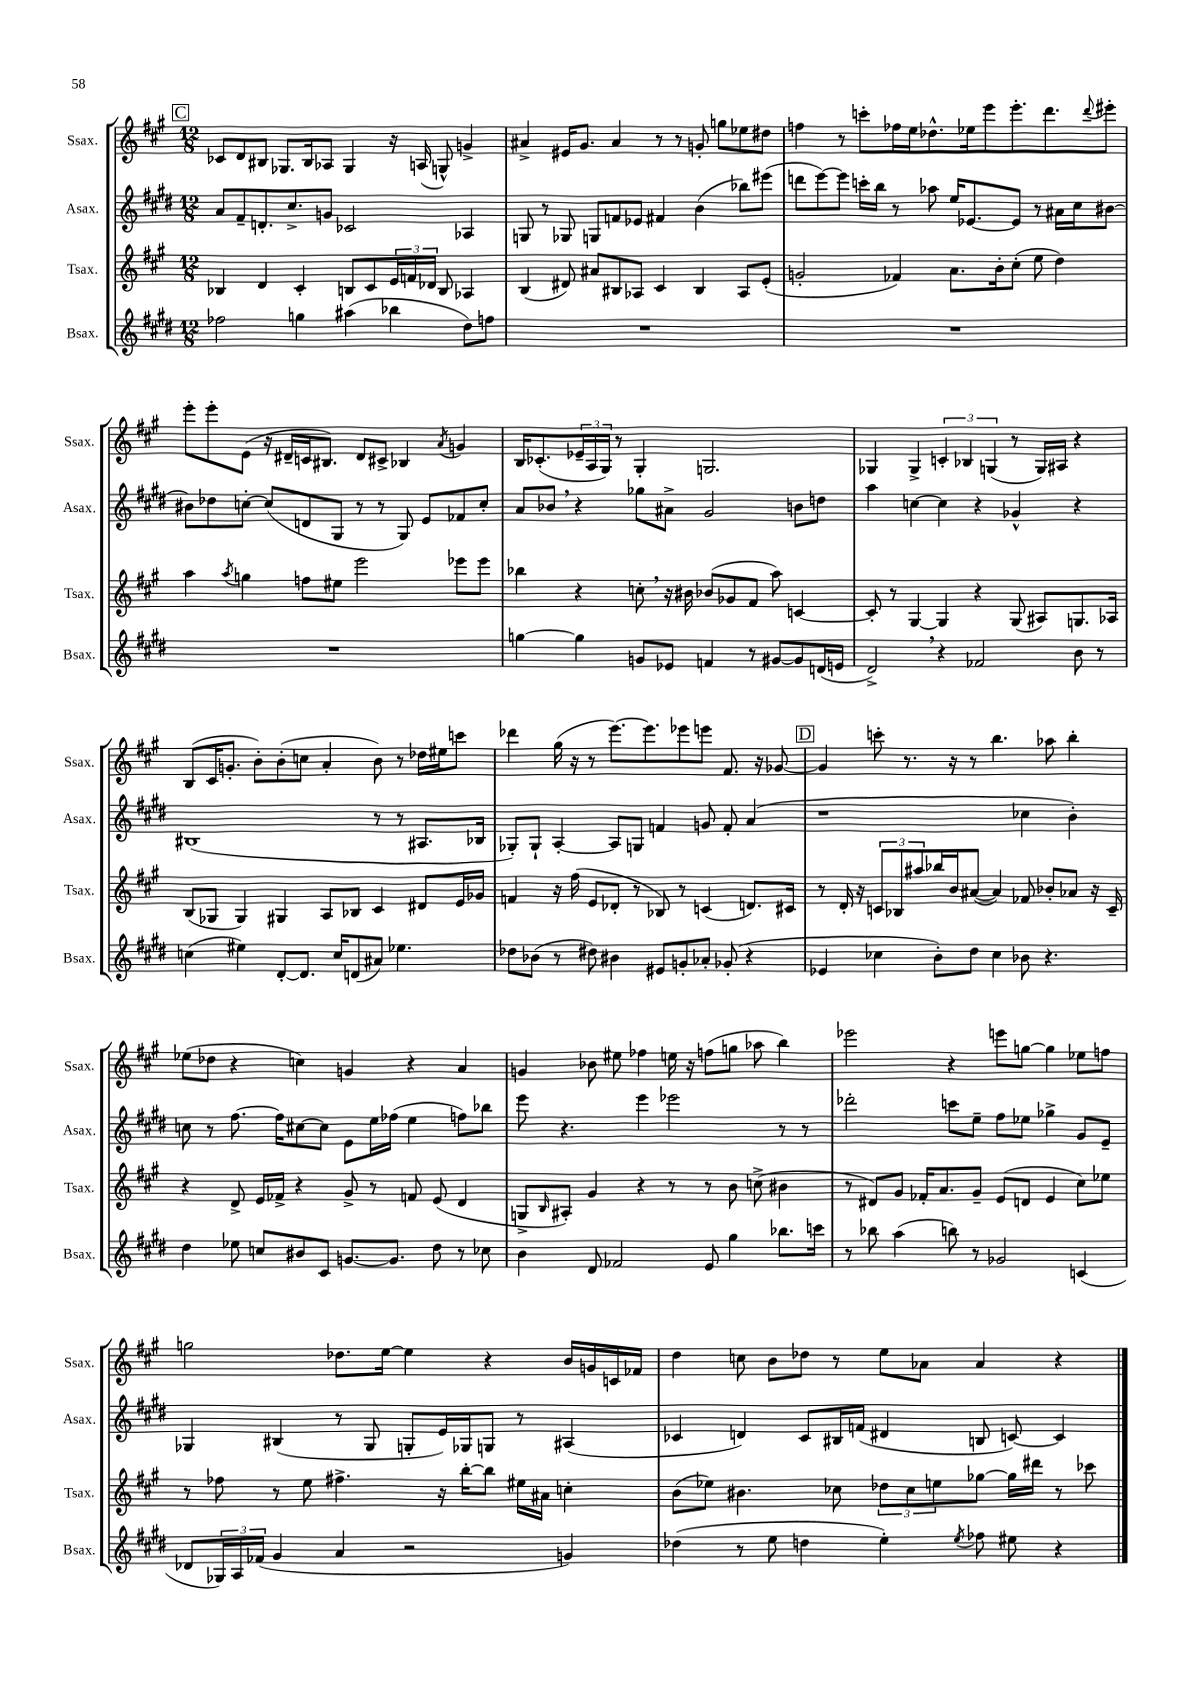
<<
\new StaffGroup <<
\new Staff = "s0" \with { instrumentName = "Ssax." shortInstrumentName = "Ssax." } {
    \clef treble \key a \major \numericTimeSignature \time 12/8
    \mark \markup { \box "C" } ces'8 d'8 bis8 ges8. bis16 aes8 ges4 r16 a16( g8-^) g'4-> |
    ais'4-> eis'16 gis'8. ais'4 r8 r8 g'8-. g''8 ees''8 dis''8 |
    f''4 r8 c'''8-. fes''16 e''16 des''8.-^ ees''16 e'''8 e'''8.-. d'''8. \appoggiatura { d'''8 } eis'''8-. |
    e'''8-. e'''8-. e'8( r16 dis'16-- c'16 bis8.) dis'8 cis'8-> bes4 \acciaccatura { a'8 } g'4 |
    b16 ces'8.-.( \tuplet 3/2 { ees'16-- a16 gis16) } r8 gis4-. g2. |
    ges4 ges4-> \tuplet 3/2 { c'4-. bes4 g4( } r8 g16) ais16 r4 |
    b8( cis'16 g'8.-. b'8-.) b'8-.( c''8 a'4-. b'8) r8 des''16 eis''16 c'''8 |
    des'''4 gis''16( r16 r8 e'''8.~) e'''8. ees'''8 e'''8 fis'8. r16 ges'8~ |
    \mark \markup { \box "D" } ges'4 c'''8-. r8. r16 r8 b''4. aes''8 b''4-. |
    ees''8( des''8 r4 c''4) g'4 r4 a'4 |
    g'4 bes'8 eis''8 fes''4 e''16 r16 f''8( g''8 aes''8 b''4) |
    ees'''2 r4 e'''8 g''8~ g''4 ees''8 f''8 |
    g''2 des''8. e''16~ e''4 r4 b'16 g'16 c'16 fes'16 |
    d''4 c''8 b'8 des''8 r8 e''8 aes'8 aes'4 r4 \bar "|." |
}
\new Staff = "s1" \with { instrumentName = "Asax." shortInstrumentName = "Asax." } {
    \clef treble \key e \major \numericTimeSignature \time 12/8
    \mark \markup { \box "C" } a'8 fis'8-- d'8.-. cis''8.-> g'8 ces'2 aes4 |
    g8 r8 ges8 g8 f'8 ees'8 fis'4 b'4( bes''8) eis'''8( |
    d'''8 e'''8~) e'''8 c'''16-. b''16 r8 aes''8 e''16 ees'8.~ ees'8 r8 ais'16 cis''16 bis'8~ |
    bis'8 des''8 c''8~-. c''8( d'8 gis8 r8 r8 gis8) e'8 fes'8 c''8-. |
    a'8 bes'8 \breathe r4 ges''8 ais'8-> gis'2 b'8 d''8 |
    a''4 c''4~ c''4 r4 ges'4-^ r4 |
    bis1( r8 r8 ais8. bes16 |
    ges8-.) ges8-! a4~-. a8 g8 f'4 g'8 f'8-. a'4( |
    \mark \markup { \box "D" } r1 ces''4 b'4-.) |
    c''8 r8 fis''8.~ fis''16 cis''8~ cis''8 e'8 e''16 fes''16( e''4 f''8) bes''8 |
    e'''8 r4. e'''4 ees'''2 r8 r8 |
    des'''2-. c'''8 e''8-- fis''8 ees''8 ges''4-> gis'8 e'8-- |
    ges4 bis4( r8 ges8 g8-. e'16) ges16 g8 r8 ais4( |
    ces'4 d'4) ces'8 bis16 f'16( dis'4 b8 c'8~) c'4 \bar "|." |
}
\new Staff = "s2" \with { instrumentName = "Tsax." shortInstrumentName = "Tsax." } {
    \clef treble \key a \major \numericTimeSignature \time 12/8
    \mark \markup { \box "C" } bes4 d'4 cis'4-. b8 cis'8 \tuplet 3/2 { e'16 f'16 des'16 } b8 aes4 |
    b4( dis'8) ais'8 bis8 aes8 cis'4 bis4 aes8 e'8-.( |
    g'2-. fes'4) a'8. b'16-. cis''8-.( e''8 d''4) |
    a''4 \acciaccatura { a''8 } g''4 f''8 eis''8 e'''2 ees'''8 ees'''8 |
    bes''4 r4 c''8-. \breathe r16 bis'16 bes'8( ges'8 fis'8 a''8) c'4~ |
    c'8-. r8 gis4~ gis4 r4 gis8( ais8) g8. aes16 |
    b8( ges8 ges4) gis4 a8 bes8 cis'4 dis'8 e'16 ges'16 |
    f'4 r16 fis''16( e'8 des'8-. r8 bes8) r8 c'4( d'8.) cis'16 |
    \mark \markup { \box "D" } r8 d'16-. r16 \tuplet 3/2 { c'8 bes8 ais''8 } bes''16 b'16 ais'8~( ais'4) fes'8 bes'8-. aes'8 r16 c'16-- |
    r4 d'8-> e'16 fes'16-> r4 gis'8-> r8 f'8 e'8( d'4 |
    g8-> \grace { b16 } ais8-.) gis'4 r4 r8 r8 b'8 c''8->( bis'4 |
    r8 dis'8) gis'8 fes'16-. a'8. gis'8-- e'8( d'8 e'4 cis''8) ees''8 |
    r8 fes''8 r8 e''8 fis''4.-> r16 b''16~-. b''8 eis''16 ais'16 c''4-. |
    b'8( ees''8) bis'4. ces''8 \tuplet 3/2 { des''8 ces''8 e''8 } ges''8~ ges''16 dis'''16 r8 ces'''8 \bar "|." |
}
\new Staff = "s3" \with { instrumentName = "Bsax." shortInstrumentName = "Bsax." } {
    \clef treble \key e \major \numericTimeSignature \time 12/8
    \mark \markup { \box "C" } fes''2 g''4 ais''4( bes''4 dis''8) f''8 |
    R1. |
    R1. |
    R1. |
    g''4~ g''4 g'8 ees'8 f'4 r8 gis'8~ gis'8 d'16( e'16 |
    dis'2->) \breathe r4 fes'2 b'8 r8 |
    c''4( eis''4) dis'8~-. dis'8. c''16 d'8( ais'8) ees''4. |
    des''8 bes'8( r8 dis''8) bis'4 eis'8 g'8-. aes'8-. ges'8-.( r4 |
    \mark \markup { \box "D" } ees'4 ces''4 b'8-.) dis''8 ces''4 bes'8 r4. |
    dis''4 ees''8 c''8 bis'8 cis'8 g'8.~ g'8. dis''8 r8 ces''8 |
    b'4 dis'8 fes'2 e'8 gis''4 bes''8. c'''16 |
    r8 bes''8 a''4( b''8) r8 ges'2 c'4( |
    des'8 \tuplet 3/2 { ges16) a16 fes'16( } gis'4 a'4 r2 g'4) |
    des''4( r8 e''8 d''4 e''4-.) \acciaccatura { e''8 } fes''8 eis''8 r4 \bar "|." |
}
>>
>>
\layout { \context { \Score \remove "Bar_number_engraver" } }
